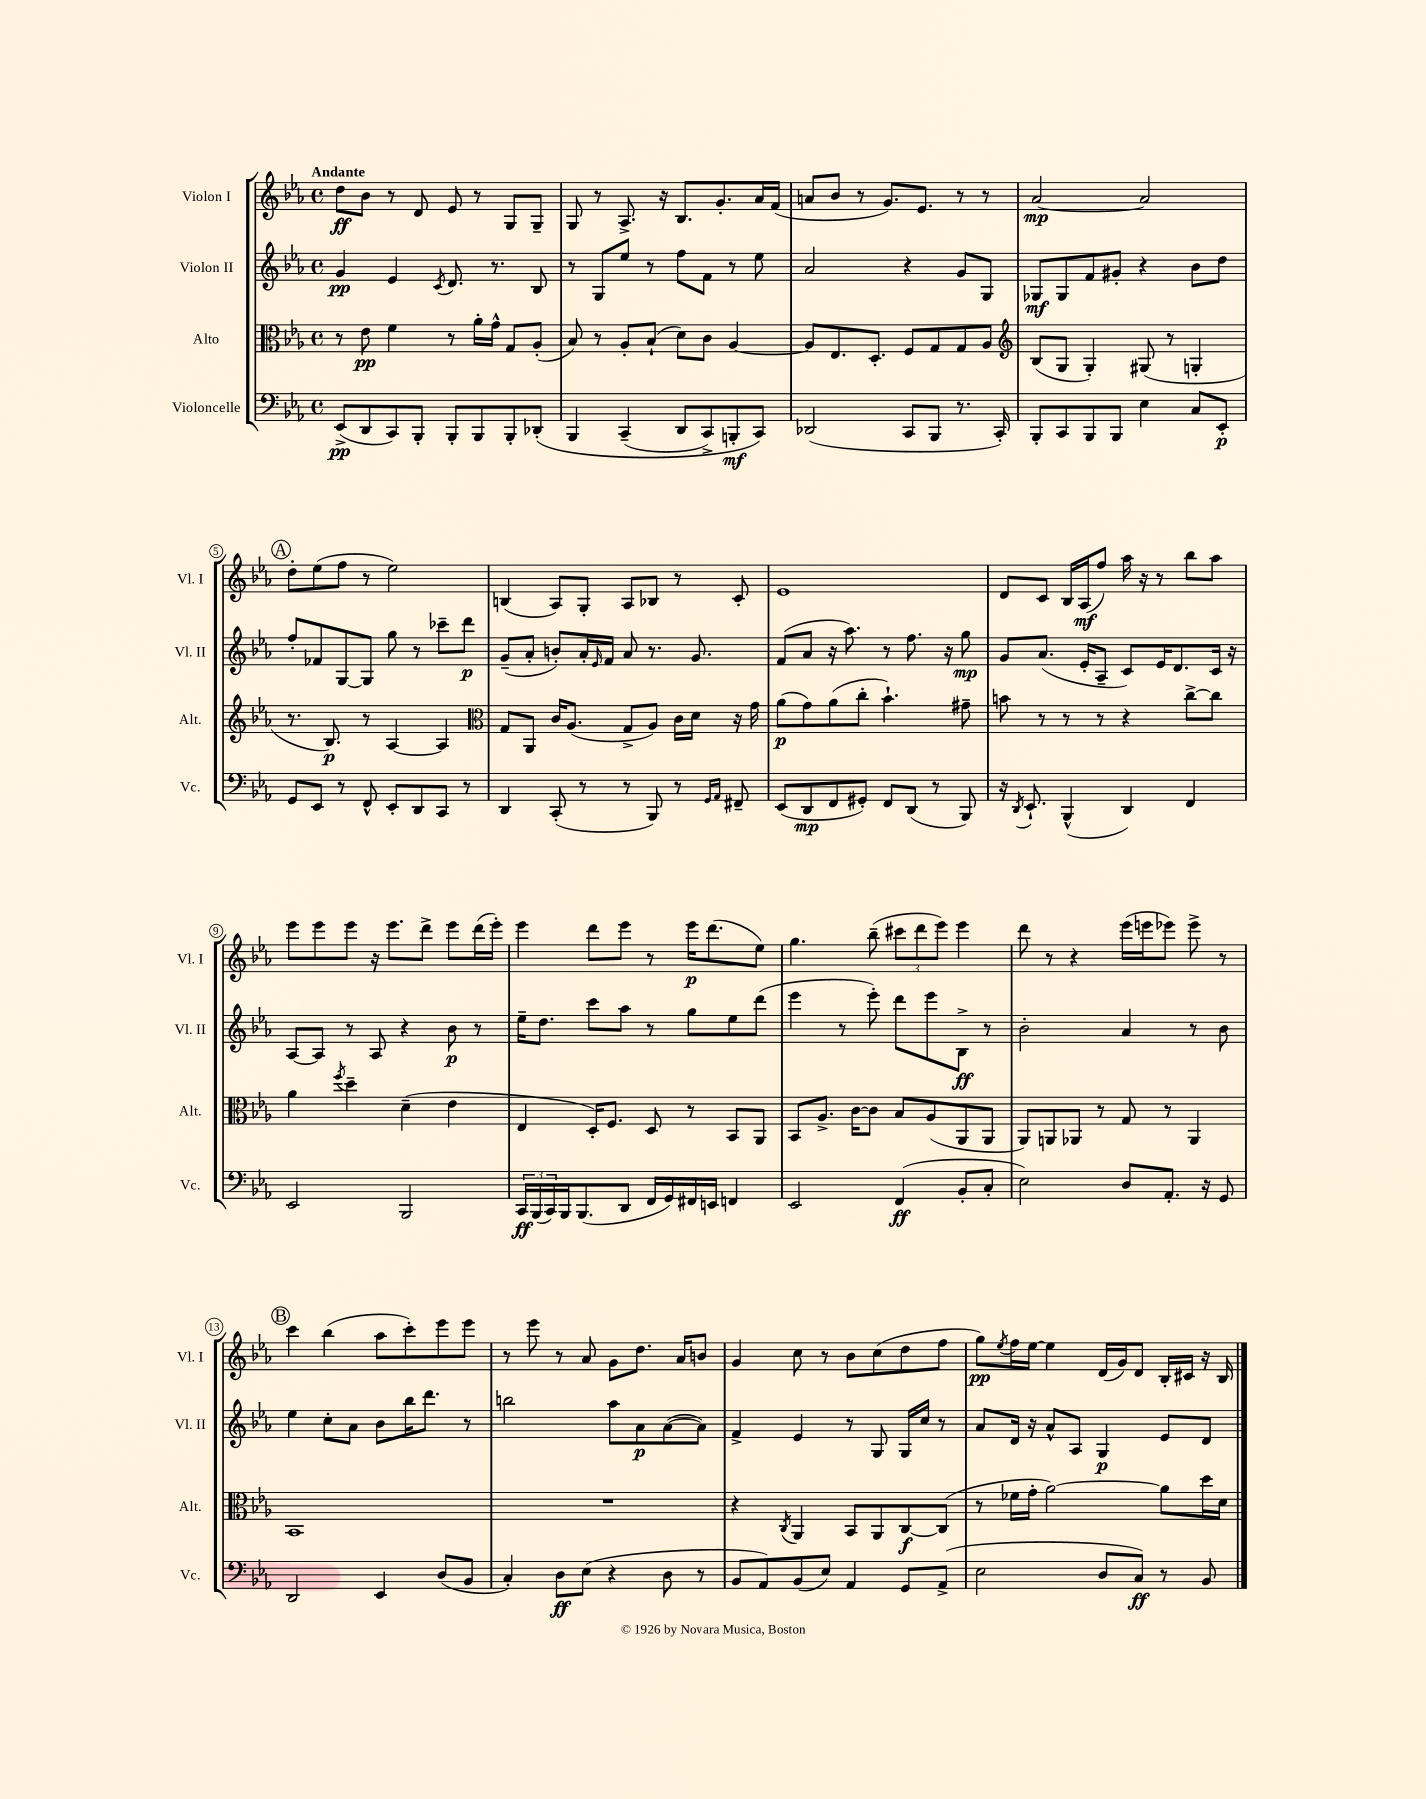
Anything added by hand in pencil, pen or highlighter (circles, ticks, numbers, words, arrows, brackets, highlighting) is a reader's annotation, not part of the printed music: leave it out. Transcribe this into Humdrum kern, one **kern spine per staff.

**kern	**dynam	**kern	**dynam	**kern	**dynam	**kern	**dynam
*part4	*part4	*part3	*part3	*part2	*part2	*part1	*part1
*staff4	*staff4	*staff3	*staff3	*staff2	*staff2	*staff1	*staff1
*I"Violoncelle	*	*I"Alto	*	*I"Violon II	*	*I"Violon I	*
*I'Vc.	*	*I'Alt.	*	*I'Vl. II	*	*I'Vl. I	*
*clefF4	*	*clefC3	*	*clefG2	*	*clefG2	*
*k[b-e-a-]	*	*k[b-e-a-]	*	*k[b-e-a-]	*	*k[b-e-a-]	*
*M4/4	*	*M4/4	*	*M4/4	*	*M4/4	*
*met(c)	*	*met(c)	*	*met(c)	*	*met(c)	*
=1	=1	=1	=1	=1	=1	=1	=1
!	!	!	!	!	!	!LO:TX:a:B:t=Andante	!
(8EE-^/L	pp	8r	.	4g/	pp	8dd\L	ff
8DD/	.	8e-\	pp	.	.	8b-\J	.
8CC/)	.	4f\	.	4e-/	.	8r	.
8BBB-'/J	.	.	.	.	.	8d/	.
.	.	.	.	8qc/	.	.	.
8BBB-'/L	.	8r	.	8.d/	.	8e-/	.
8BBB-/	.	16a-'\LL	.	.	.	8r	.
.	.	16g^^\JJ	.	8.r	.	.	.
8BBB-'/	.	8G/L	.	.	.	8G/L	.
(8DD-X'/J	.	(8A-'/J	.	8B-/	.	8G~/J	.
=2	=2	=2	=2	=2	=2	=2	=2
4BBB-/	.	8B-/)	.	8r	.	8G/	.
.	.	8r	.	8G/L	.	8r	.
(4CC~/	.	8A-'/L	.	8ee-/J	.	8.A-^/	.
.	.	(8B-`/J	.	8r	.	.	.
.	.	.	.	.	.	16r	.
8DD/L	.	8d\L)	.	8ff\L	.	8.B-/L	.
8CC^/)	.	8c\J	.	8f\J	.	.	.
.	.	.	.	.	.	8.g'/	.
8BBBn'/	mf	[4A-/	.	8r	.	.	.
8CC/J)	.	.	.	8ee-\	.	16a-/L	.
.	.	.	.	.	.	(16f/JJ	.
=3	=3	=3	=3	=3	=3	=3	=3
(2DD-X/	.	8A-/L]	.	2a-/	.	8an/L	.
.	.	8.E-/	.	.	.	8b-/J	.
.	.	.	.	.	.	8r	.
.	.	8.D'/J	.	.	.	.	.
.	.	.	.	.	.	8.g/L)	.
8CC/L	.	8F/L	.	4r	.	.	.
.	.	.	.	.	.	8.e-/J	.
8BBB-/J	.	8G/	.	.	.	.	.
8.r	.	8G/	.	8g/L	.	8r	.
.	.	8A-/J	.	8G/J	.	8r	.
16CC'/)	.	.	.	.	.	.	.
=4	=4	=4	=4	=4	=4	=4	=4
*	*	*clefG2	*	*	*	*	*
8BBB-'/L	.	(8B-/L	.	8G-X/L	mf	[2a-/	mp
8CC/	.	8G/J	.	8G-/	.	.	.
8BBB-/	.	4G'/)	.	8f/	.	.	.
8BBB-/J	.	.	.	8g#X'/J	.	.	.
4E-\	.	(8G#X/	.	4r	.	2a-/]	.
.	.	8r	.	.	.	.	.
8C/L	.	4Gn'/	.	8b-\L	.	.	.
8EE-'/J	p	.	.	8dd\J	.	.	.
!!LO:LB:g=z
!!LO:REH:place=s1:t=A
=5	=5	=5	=5	=5	=5	=5	=5
8GG/L	.	8.r	.	8ff'/L	.	8dd'\L	.
8EE-/J	.	.	.	8f-X/	.	(8ee-\	.
.	.	8.B-/)	p	.	.	.	.
8r	.	.	.	[8G/	.	8ff\J	.
8FF^^/	.	8r	.	8G/J]	.	8r	.
8EE-'/L	.	[4A-/	.	8gg\	.	2ee-\)	.
8DD/	.	.	.	8r	.	.	.
8CC/J	.	4A-/]	.	8ccc-X~\L	.	.	.
8r	.	.	.	8ddd\J	p	.	.
=6	=6	=6	=6	=6	=6	=6	=6
*	*	*clefC3	*	*	*	*	*
4DD/	.	8G/L	.	(8g~/L	.	(4Bn/	.
.	.	8AA-/J	.	8a-'/J	.	.	.
(8CC'/	.	16c/KL	.	8bn'/L)	.	8A-/L)	.
.	.	(8.A-/J	.	.	.	.	.
8r	.	.	.	16a-'/L	.	8G'/J	.
.	.	.	.	16qqe-/	.	.	.
.	.	.	.	16f/JJ	.	.	.
8r	.	8G^/L	.	8a-/	.	8A-/L	.
8BBB-/)	.	8A-/J)	.	8.r	.	8B-X/J	.
8r	.	16c\LL	.	.	.	8r	.
.	.	16d\JJ	.	8.g/	.	.	.
16qqGG/LL	.	.	.	.	.	.	.
16qqAA-/JJ	.	.	.	.	.	.	.
8FF#X~/	.	16r	.	.	.	8c'/	.
.	.	16g\	.	.	.	.	.
=7	=7	=7	=7	=7	=7	=7	=7
(8EE-/L	.	(8a-\L	p	(8f/L	.	1e-	.
8DD/	mp	8g\)	.	8a-/J	.	.	.
8FF/	.	(8a-\	.	16r	.	.	.
.	.	.	.	8.aa-\)	.	.	.
8GG#X'/J)	.	8cc'\J	.	.	.	.	.
8FF/L	.	4.b-`\)	.	8r	.	.	.
(8DD/J	.	.	.	8.ff\	.	.	.
8r	.	.	.	.	.	.	.
.	.	.	.	16r	.	.	.
8BBB-/)	.	8g#X~\	.	8gg\	mp	.	.
=8	=8	=8	=8	=8	=8	=8	=8
16r	.	8bn\	.	8g/L	.	8d/L	.
8qDD/	.	.	.	.	.	.	.
8.EE-`/	.	.	.	.	.	.	.
.	.	8r	.	(8.a-/J	.	8c/J	.
(4BBB-^^/	.	8r	.	.	.	16B-/LL	.
.	.	.	.	16e-'/KL	.	(16A-/J	mf
.	.	8r	.	8A-~/J	.	8ff/J)	.
4DD/)	.	4r	.	8c/L)	.	16aa-\	.
.	.	.	.	.	.	16r	.
.	.	.	.	16e-/K	.	8r	.
.	.	.	.	8.d/	.	.	.
4FF/	.	[8cc^\L	.	.	.	8bb-\L	.
.	.	8cc\J]	.	16c/Jk	.	8aa-\J	.
.	.	.	.	16r	.	.	.
!!LO:LB:g=z
=9	=9	=9	=9	=9	=9	=9	=9
2EE-/	.	4a-\	.	[8A-/L	.	8eee-\L	.
.	.	.	.	8A-/J]	.	8eee-\	.
.	.	8qff/	.	.	.	.	.
.	.	4dd~\	.	8r	.	8eee-\J	.
.	.	.	.	8A-/	.	16r	.
.	.	.	.	.	.	8.eee-\L	.
2BBB-/	.	(4d~\	.	4r	.	.	.
.	.	.	.	.	.	8ddd^\J	.
.	.	4e-\	.	8b-\	p	8eee-\L	.
.	.	.	.	8r	.	(16ddd\L	.
.	.	.	.	.	.	16eee-'\JJ)	.
=10	=10	=10	=10	=10	=10	=10	=10
24CC/LL	ff	4E-/	.	16ee-~\KL	.	4eee-\	.
(24BBB-/	.	.	.	.	.	.	.
.	.	.	.	8.dd\J	.	.	.
24CC/)	.	.	.	.	.	.	.
16BBB-/J	.	.	.	.	.	.	.
(8.BBB-/	.	.	.	.	.	.	.
.	.	16D'/KL)	.	8ccc\L	.	8ddd\L	.
.	.	8.F/J	.	.	.	.	.
8DD/J	.	.	.	8aa-\J	.	8eee-\J	.
16FF/LL	.	8D/	.	8r	.	8r	.
16GG/)	.	.	.	.	.	.	.
16FF#X/	.	8r	.	8gg\L	.	16eee-\KL	p
16EEn/JJ	.	.	.	.	.	(8.ddd\	.
4FFn/	.	8BB-/L	.	8ee-\	.	.	.
.	.	8AA-/J	.	(8ddd\J	.	8ee-\J)	.
=11	=11	=11	=11	=11	=11	=11	=11
2EE-/	.	8BB-/L	.	4eee-\	.	4.gg\	.
.	.	8.A-^/J	.	.	.	.	.
.	.	.	.	8r	.	.	.
.	.	[16c\KL	.	.	.	.	.
.	.	8c\J]	.	8eee-'\)	.	(8bb-~\	.
(4FF/	ff	8B-/L	.	8ddd\L	.	12ccc#X\L	.
.	.	.	.	.	.	12ddd\	.
.	.	(8A-/	.	8eee-\	.	.	.
.	.	.	.	.	.	12eee-\J)	.
8BB-'/L	.	8AA-/	.	8B-^\J	ff	4eee-\	.
8C'/J	.	8AA-/J	.	8r	.	.	.
=12	=12	=12	=12	=12	=12	=12	=12
2E-\)	.	8AA-/L)	.	2b-'\	.	8ddd\	.
.	.	8AAn/	.	.	.	8r	.
.	.	8AA-X/J	.	.	.	4r	.
.	.	8r	.	.	.	.	.
8D/L	.	8G/	.	4a-/	.	(16eee-\LL	.
.	.	.	.	.	.	16eeen\J	.
8.AA-'/J	.	8r	.	.	.	8eee-X\J)	.
.	.	4AA-/	.	8r	.	8eee-^\	.
16r	.	.	.	.	.	.	.
8GG/	.	.	.	8b-\	.	8r	.
!!LO:LB:g=z
!!LO:REH:place=s1:t=B
=13	=13	=13	=13	=13	=13	=13	=13
2DD/	.	1BB-	.	4ee-\	.	4ccc\	.
.	.	.	.	8cc'\L	.	(4bb-\	.
.	.	.	.	8a-\J	.	.	.
4EE-/	.	.	.	8b-\L	.	8aa-\L	.
.	.	.	.	16bb-\K	.	8ccc'\)	.
.	.	.	.	8.ddd\J	.	.	.
(8D/L	.	.	.	.	.	8eee-\	.
8BB-/J	.	.	.	8r	.	8eee-\J	.
=14	=14	=14	=14	=14	=14	=14	=14
4C'/)	.	1r	.	2bbn\	.	8r	.
.	.	.	.	.	.	8eee-\	.
8D\L	ff	.	.	.	.	8r	.
(8E-\J	.	.	.	.	.	8a-/	.
4r	.	.	.	8aa-\L	.	8g\L	.
.	.	.	.	8a-\	p	8.dd\J	.
8D\	.	.	.	([8a-\	.	.	.
.	.	.	.	.	.	16a-/KL	.
8r	.	.	.	8a-\J])	.	8bn/J	.
=15	=15	=15	=15	=15	=15	=15	=15
8BB-/L	.	4r	.	4f^/	.	4g/	.
8AA-/)	.	.	.	.	.	.	.
.	.	8qC/	.	.	.	.	.
(8BB-/	.	4AA-/	.	4e-/	.	8cc\	.
8E-/J)	.	.	.	.	.	8r	.
4AA-/	.	8BB-/L	.	8r	.	8b-\L	.
.	.	8AA-/	.	8G/	.	(8cc\	.
8GG/L	.	[8C/	f	16G/LL	.	8dd\	.
.	.	.	.	16cc/JJ	.	.	.
(8AA-^/J	.	(8C/J]	.	8r	.	8ff\J	.
=16	=16	=16	=16	=16	=16	=16	=16
2E-\	.	8r	.	8a-/L	.	8gg\L)	pp
.	.	.	.	.	.	8qee-/	.
.	.	16f-X\LL	.	16d/Jk	.	16ff\L	.
.	.	16g'\JJ	.	16r	.	[16ee-\JJ	.
.	.	[2a-\)	.	8a-^^/L	.	4ee-\]	.
.	.	.	.	8A-/J	.	.	.
8D/L	.	.	.	4G/	p	(16d/LL	.
.	.	.	.	.	.	16g/J)	.
8C/J)	ff	.	.	.	.	8d/J	.
8r	.	8a-\L]	.	8e-/L	.	16B-'/LL	.
.	.	.	.	.	.	16c#X/JJ	.
8BB-/	.	16dd\L	.	8d/J	.	16r	.
.	.	16d\JJ	.	.	.	16B-/	.
==	==	==	==	==	==	==	==
*-	*-	*-	*-	*-	*-	*-	*-
